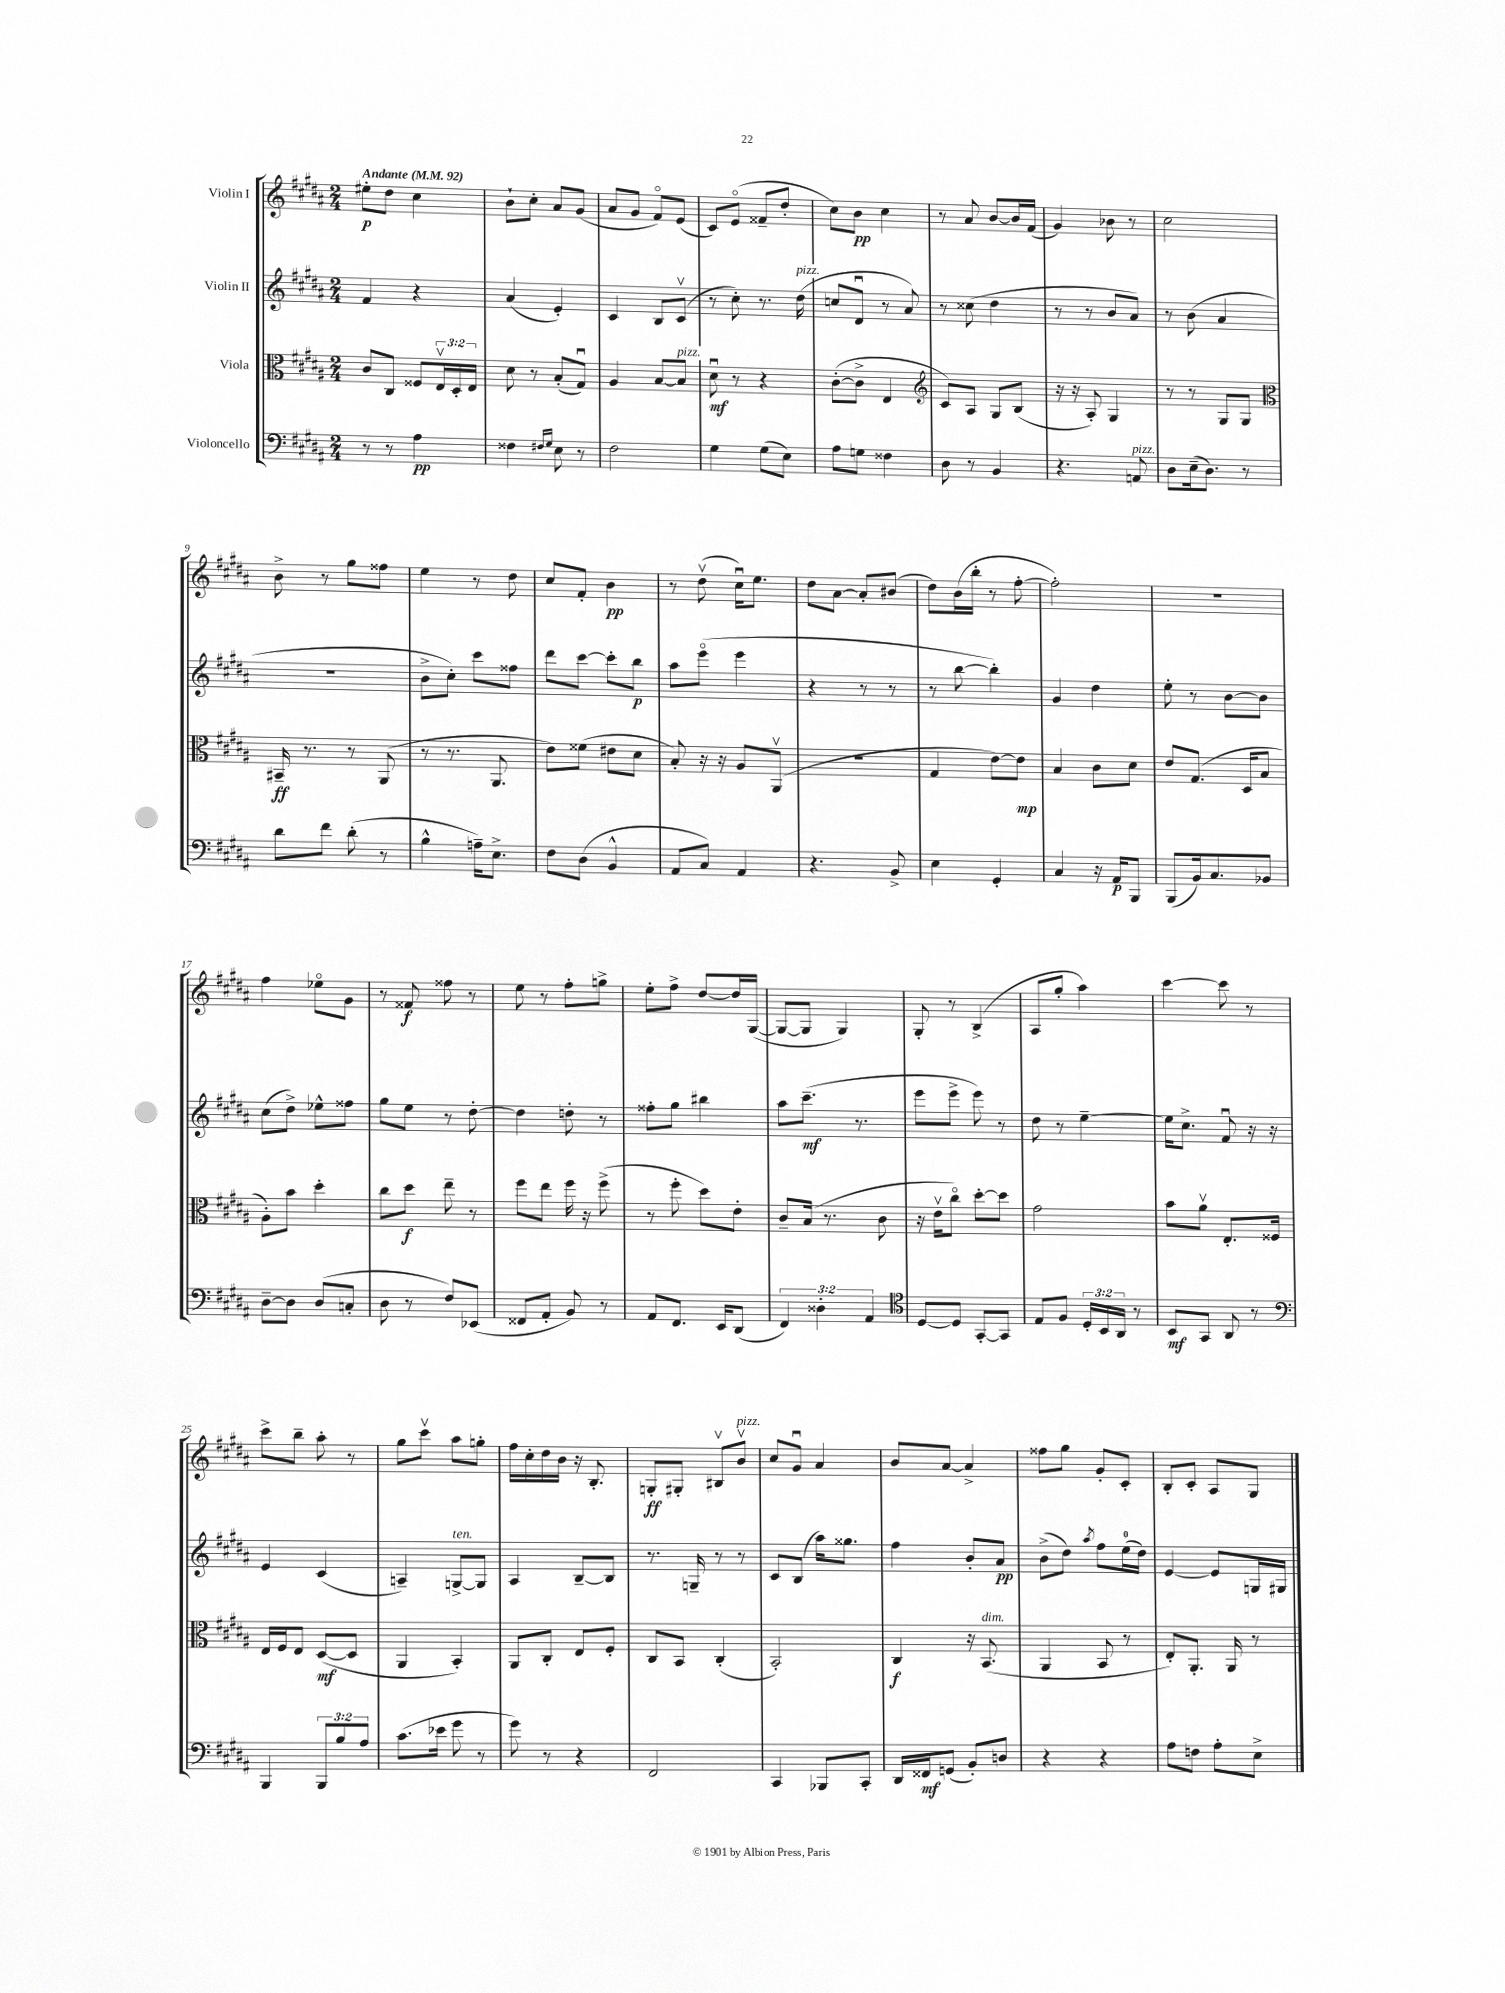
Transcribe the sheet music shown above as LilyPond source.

<<
\new StaffGroup <<
\new Staff = "s0" \with { instrumentName = "Violin I" } {
    \clef treble \key b \major \numericTimeSignature \time 2/4 \tempo "Andante" 4 = 92
    eis''8-.\p dis''8 cis''4 |
    b'8-! cis''8-. ais'8 gis'8( |
    ais'8 gis'8 fis'8\flageolet) e'8( |
    cis'8) e'8\flageolet( fisis'8-- dis''8-. |
    cis''8) b'8\pp cis''4 |
    r8 ais'8 b'8~ b'16 fis'16( |
    gis'4) bes'8 r8 |
    cis''2 |
    b'8-> r8 gis''8 fisis''8 |
    e''4 r8 dis''8 |
    cis''8 fis'8-. b'4\pp |
    r8 dis''8\upbow( cis''16\downbow) e''8. |
    dis''8 ais'8~ ais'8-. bis'8( |
    dis''8) b'16( b''16-. r8 fis''8~-. |
    fis''2-.) |
    R2 |
    fis''4 ees''8\flageolet gis'8 |
    r8 fisis'8\f fisis''8 r8 |
    e''8 r8 fis''8-. g''8-> |
    e''8-. fis''8-> dis''8~ dis''16 gis16~( |
    gis8~ gis8 gis4) |
    gis8-. r8 b4->( |
    ais8 gis''8-. ais''4) |
    cis'''4~ cis'''8 r8 |
    cis'''8-> b''8-- ais''8-. r8 |
    gis''8 cis'''8\upbow ais''8 g''8-. |
    fis''16 cis''16-. dis''16 b'16 r16 b8.-. |
    g8-.\ff gis8-. bis8\upbow b'8\upbow^\markup { \italic "pizz." } |
    cis''8 gis'8\downbow ais'4 |
    b'8 ais'8~ ais'4-> |
    fisis''8 gis''8 gis'8-. cis'8-. |
    b8-. cis'8-. ais8 gis8 \bar "|." |
}
\new Staff = "s1" \with { instrumentName = "Violin II" } {
    \clef treble \key b \major \numericTimeSignature \time 2/4
    fis'4 r4 |
    ais'4( e'4-.) |
    cis'4 b8 cis'8\upbow( |
    r8 cis''8-.) r8. dis''16^\markup { \italic "pizz." }( |
    c''8 dis'8\downbow r8 ais'8) |
    r8 cisis''8( dis''4 |
    r8 r8 b'8 ais'8) |
    r8 b'8( ais'4 |
    r2 |
    b'8-> cis''8-.) cis'''8 fisis''8 |
    dis'''8 cis'''8~ cis'''8-. b''8\p |
    ais''8 e'''8\flageolet( e'''4 |
    r4 r8 r8 |
    r8 b''8~ b''4-.) |
    gis'4 dis''4 |
    e''8-. r8 b'8~ b'8 |
    cis''8( dis''8->) ees''8-^ fisis''8 |
    gis''8 e''8 r8 dis''8~-. |
    dis''4 d''8-. r8 |
    fisis''8-. gis''8 bis''4 |
    ais''8 cis'''8.--\mf( r8. |
    e'''8 e'''8-> e'''8) r8 |
    dis''8 r8 e''4~-- |
    e''16 cis''8.-> fis'8\downbow r16 r16 |
    e'4 cis'4( |
    a4--) g8~->^\markup { \italic "ten." } g8 |
    ais4 b8~-- b8 |
    r8. g16-- r8 r8 |
    cis'8 b8( ais''16) gisis''8. |
    fis''4 b'8-. ais'8\pp |
    b'8->( dis''8) \acciaccatura { ais''8 } fis''8 e''16-0( dis''16) |
    e'4~ e'8 g16 gis16 \bar "|." |
}
\new Staff = "s2" \with { instrumentName = "Viola" } {
    \clef alto \key b \major \numericTimeSignature \time 2/4 \override Staff.TupletNumber.text = #tuplet-number::calc-fraction-text
    cis'8 cis8 fisis8 \tuplet 3/2 { e16\upbow dis16-. e16 } |
    dis'8 r8 b8-.( gis8\downbow) |
    ais4 b8~ b8^\markup { \italic "pizz." } |
    dis'8\downbow\mf r8 r4 |
    cis'8~-.( cis'8-> e4 |
    \clef treble cis'8) ais8 gis8 b8( |
    r16 r16 ais8-.) gis4 |
    r8 r8 gis8 gis8 |
    \clef alto bis,16--\ff r8. r8 ais,8( |
    r8 r8. ais,8. |
    e'8) fisis'8( eis'8 dis'8 |
    b8-.) r16 r16 ais8 ais,8\upbow( |
    R2 |
    gis4 e'8~) e'8\mp |
    b4 cis'8 dis'8 |
    e'8 gis8.( dis16 b8 |
    ais8-.) b'8 dis''4-. |
    cis''8 dis''8\f e''8-- r8 |
    fis''8 e''8 fis''16 r16 fis''8->( |
    r8 fis''8-. dis''8) e'8-. |
    cis'8-- b16( r8. cis'8 |
    r16 e'16\upbow cis''8\flageolet) dis''8~-. dis''8 |
    gis'2 |
    b'8 ais'8\upbow e8.-. fisis16 |
    e16 fis16 e8 dis8~\mf( dis8 |
    ais,4 b,4-.) |
    ais,8 cis8-. e8 fis8-. |
    cis8 b,8 cis4-.( |
    b,2-.) |
    cis4\f r16 b,8.^\markup { \italic "dim." }( |
    ais,4 b,8 r8 |
    e8-.) ais,8.-. ais,16 r8 \bar "|." |
}
\new Staff = "s3" \with { instrumentName = "Violoncello" } {
    \clef bass \key b \major \numericTimeSignature \time 2/4 \override Staff.TupletNumber.text = #tuplet-number::calc-fraction-text
    r8 r8 ais4\pp |
    fisis4 \grace { fis16 gis16 } e8 r8 |
    fis2 |
    gis4 gis8( e8) |
    ais8 g8 fisis4 |
    dis8 r8 b,4 |
    r4. a,8^\markup { \italic "pizz." } |
    dis8 e16--( dis8.) r8 |
    dis'8 fis'8 dis'8-.( r8 |
    b4-^ a16--) e8.-> |
    fis8 dis8( b,4-^ |
    ais,8 cis8) ais,4 |
    r4. b,8-> |
    e4 gis,4-. |
    cis4 r16 ais,16\p b,,8 |
    b,,8( b,16) cis8. bes,8 |
    dis8~-- dis8 dis8( c8-. |
    dis8 r8 fis8) ees,8( |
    fisis,8 ais,8-. b,8) r8 |
    ais,8 fis,8. e,16 dis,8( |
    \tuplet 3/2 { fis,4) disis4-. ais,4 } |
    \clef tenor dis8~ dis8 gis,8~-. gis,8 |
    e8 fis8 \tuplet 3/2 { dis16-. b,16 ais,16 } r8 |
    b,8\mf gis,8 ais,8 r8 |
    \clef bass b,,4 \tuplet 3/2 { b,,8 b8 ais8 } |
    cis'8.( ees'16 gis'8 r8 |
    gis'8) r8 r4 |
    fis,2 |
    cis,4 bes,,8 cis,8-. |
    dis,16 fisis,16\mf g,8( b,8-.) d8 |
    r4 r4 |
    ais8 f8 ais8-. e8-> \bar "|." |
}
>>
>>
